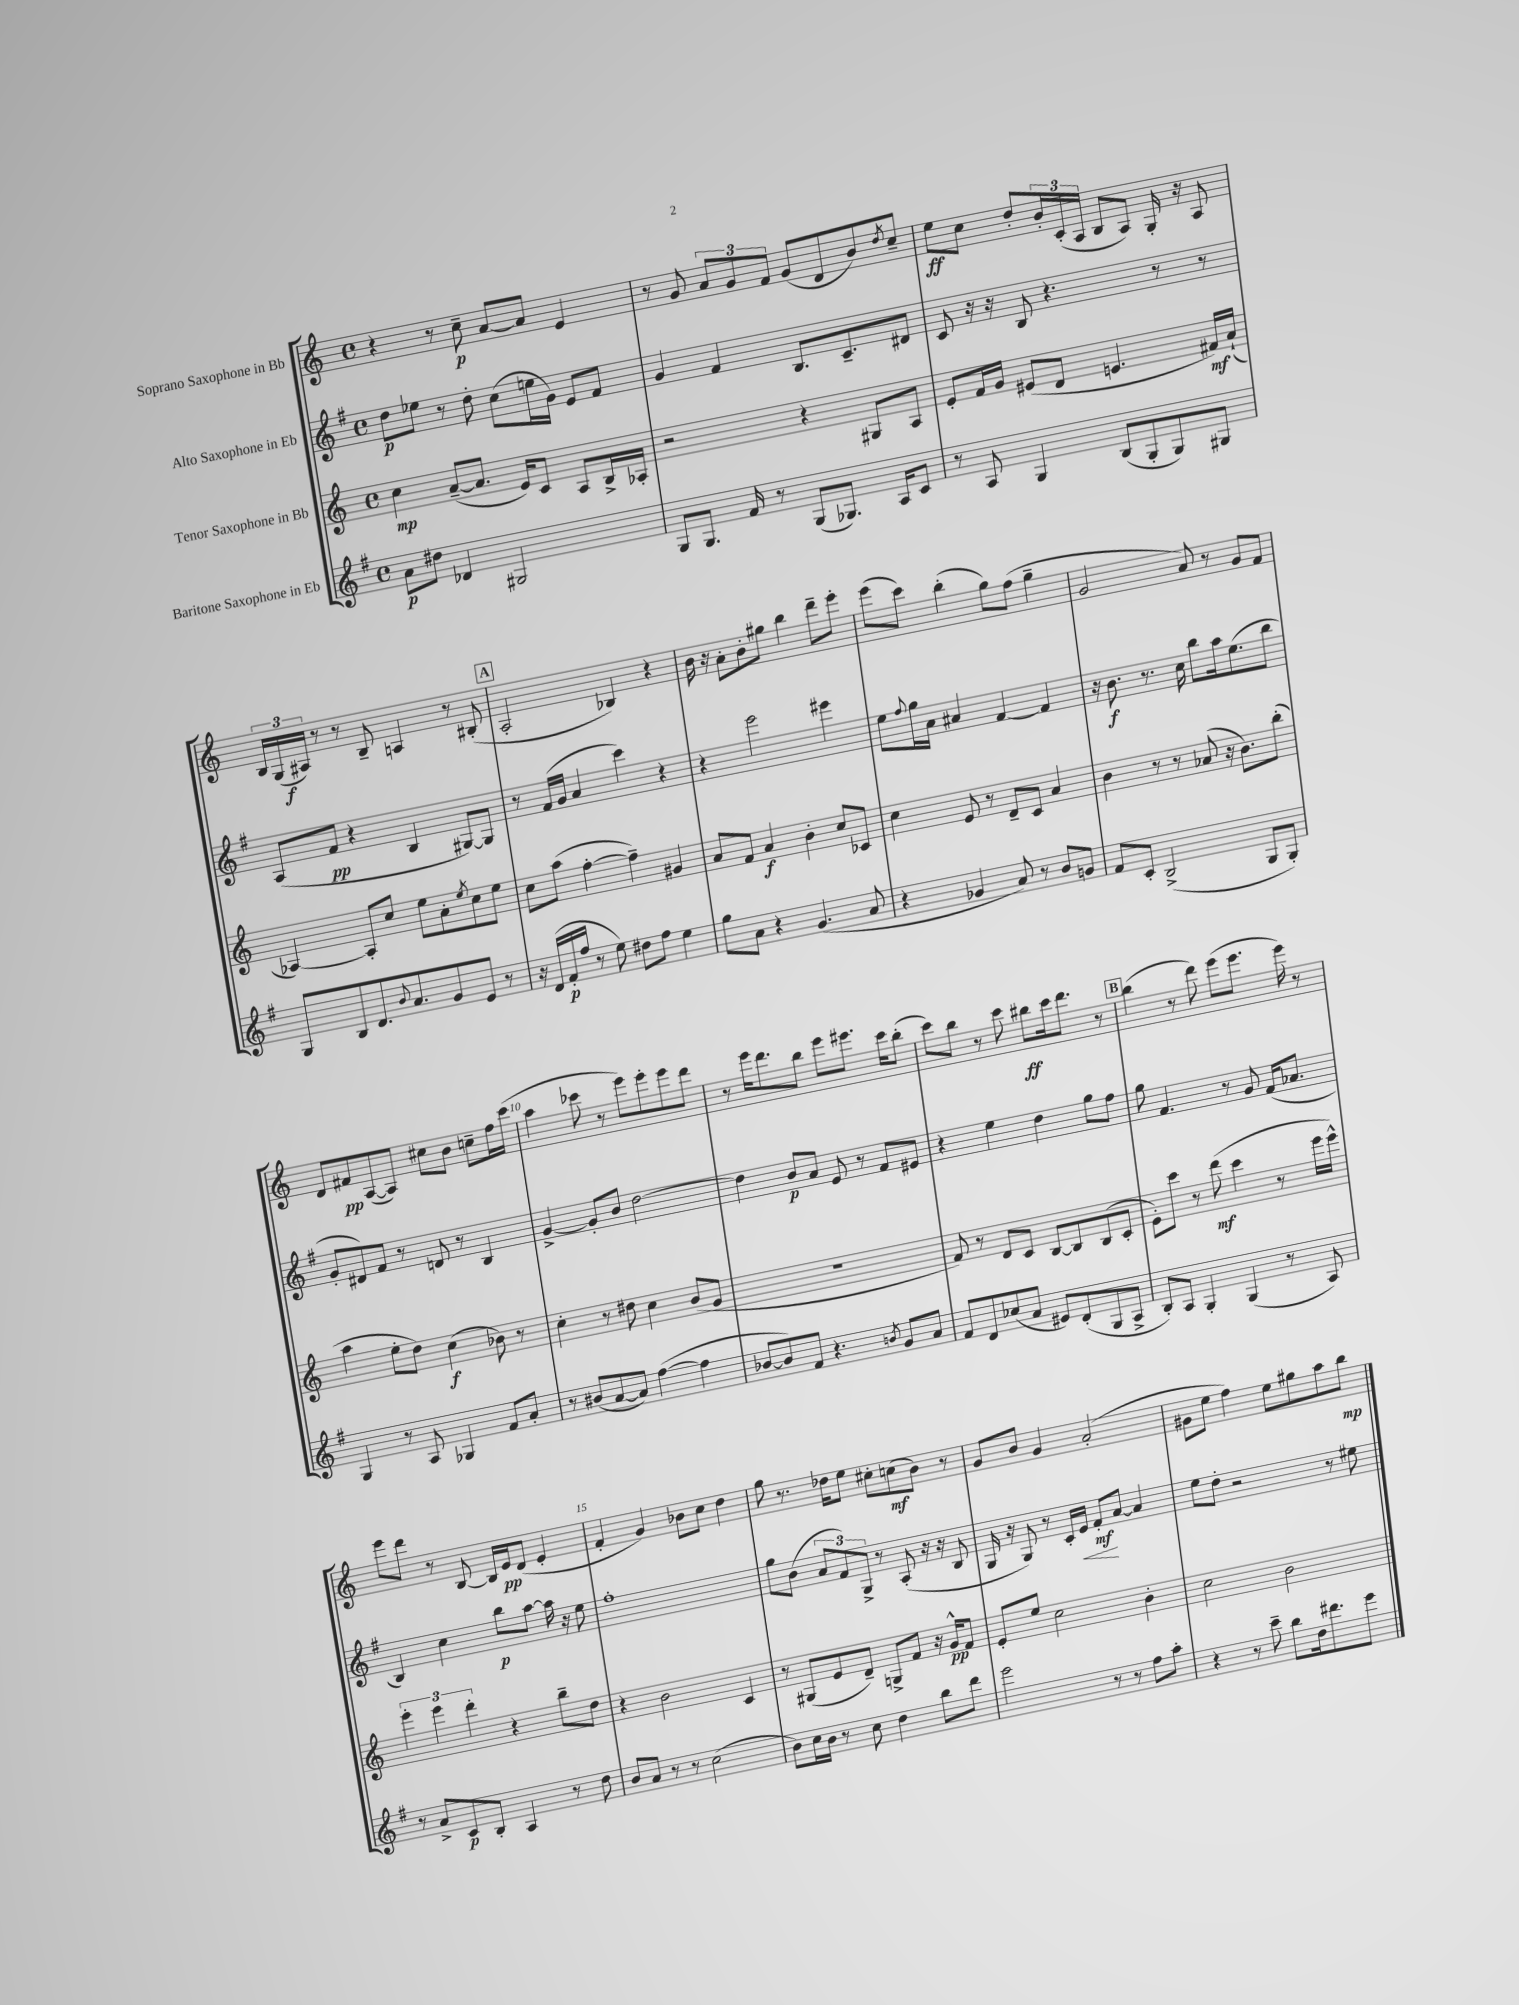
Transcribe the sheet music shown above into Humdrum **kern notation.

**kern	**kern	**kern	**kern
*staff4	*staff3	*staff2	*staff1
*clefG2	*clefG2	*clefG2	*clefG2
*k[f#]	*k[]	*k[f#]	*k[]
*M4/4	*M4/4	*M4/4	*M4/4
*met(c)	*met(c)	*met(c)	*met(c)
8a\L	4cc\	8dd\L	4r
8dd#\J	.	8ee-\J	.
4d-/	([8a~/L	8r	8r
.	8.a/]J	8dd'\	8cc~\
2G#/	.	(8cc\L	[8a/L
.	16e/LK)	.	.
.	8c/J	16ee\L	8a/]J
.	.	16g\JJ)	.
.	8A/L	8e/L	4e/
.	16B^/L	8f#/J	.
.	16A-'/JJ	.	.
=	=	=	=
8G/L	2r	4g/	8r
8.G/J	.	.	8g/
.	.	4f#/	12a/L
16f#/	.	.	.
.	.	.	12g/
8r	.	.	.
.	.	.	12f/J
(8G/L	4r	8.B/L	(8g/L
8.G-/J)	.	.	8d/
.	.	8.c~/	.
.	8G#/L	.	8b/)
16A/LK	.	.	.
.	.	.	8qdd/
8c/J	8A/J	8d#/J	8cc~/J
=	=	=	=
8r	8e'/L	8c/	8ee\L
8A/	16f/L	16r	8cc\J
.	16g/JJ	16r	.
4G/	(8e#/L	8B/	8dd'/L
.	8d/J	4.r	24b'/L
.	.	.	(24c'/
.	.	.	24A/JJ
(8B/L	4.e/	.	8B/L
8G'/	.	.	8A/J)
8G/)	.	8r	16G'/
.	.	.	16r
8G#/J	16f#/LL)	8r	8A/
.	(16a`/JJ	.	.
=	=	=	=
8G/L	[4A-/)	(8A/L	24B/LL
.	.	.	(24G/
.	.	.	24A#/JJ)
8B/	.	8f#/J	8r
8.d/	8A-'/]L	4r	8r
.	8cc/J	.	8B~/
8qqb/	.	.	.
8.a/	.	.	.
.	8ee\L	4B/	4A/
8g/	8a'\	.	.
.	8qee/	.	.
8e/J	8cc\	[8G#/L)	8r
8r	8ee\J	8G#/]J	(8B#'/
=	=	=	=
16r	8cc\L	8r	2A'/
(16d/LL	.	.	.
16f#'/	(8aa\J	(16f#/LL	.
16ff#/JJ	.	16g/JJ	.
8r	[4ff'\	4a/	.
8ee\)	.	.	.
8dd#\L	4ff~\])	4ccc\)	4B-/)
8ff#\J	.	.	.
4ee\	4g#/	4r	4r
=	=	=	=
8gg\L	8a/L	4r	16b\
.	.	.	16r
8a\J	8f/J	.	8a'\L
4r	4a/	2eee\	8b'\
.	.	.	8gg#\J
(4.g/	4b'\	.	4bb\
.	8cc/L	4eee#\	8ddd~\L
8a/	8c-/J	.	8eee'\J
=	=	=	=
4r	4cc\	8ee\L	(8eee\L
.	.	8qqff#/	.
.	.	16gg\L	8ccc\J)
.	.	16a\JJ	.
4g-/	8e/	4a#/	(4bb'\
.	8r	.	.
8a/)	8d~/L	[4f#/	8gg\L)
8r	8c/J	.	(8ff\J
8b/L	4a/	4f#/]	4gg~\
8g/J	.	.	.
=	=	=	=
8f#/L	4b\	16r	2g/
.	.	8.b\	.
8c'/J	.	.	.
(2B^/	8r	8.r	.
.	8r	.	.
.	.	16cc\	.
.	(8a-/	8bb\L	8a/)
.	16r	16aa\k	8r
.	8.b\L)	(8.ee\	.
8G/L	.	.	8g/L
8G'/J)	(8bb'\J	8bb\J	8f/J
=	=	=	=
4G/	4aa\	8g'/L	8d/L
.	.	8d#/)	8f#/
8r	8ee'\L	8f#/J	([8A/
8A/	8dd\J)	8r	8A/]J)
4G-/	(4cc\	8d/	8cc#\L
.	.	8r	8b\J
8f#/L	8b-\)	4B/	8cc~\L
8a'/J	8r	.	16ff\L
.	.	.	(16ccc\JJ
=	=	=	=
8r	4cc'\	[4g^/	4aa\
(8b#/L	.	.	.
[8a/	8r	8g'/]L	8ccc-\
8a/]J)	8dd#\	8b/J	8r
([4ff#\	4cc\	[2dd\	8eee\L)
.	.	.	8eee'\
4ff#\]	(8b/L	.	8eee\
.	8g/J	.	8ddd\J
=	=	=	=
[8b-/L	1r	4dd\]	8r
8b-/])	.	.	16eee\LK
.	.	.	8.ddd\
8f#/J	.	8b/L	.
4.r	.	8a/J	8bb\J
.	.	8e/	8eee\L
.	.	8r	8.eee#\J
8qb/	.	.	.
8g/L	.	8f#/L	.
.	.	.	16ccc\LK
8a/J	.	8e#/J	(8bb'\J
=	=	=	=
8f#/L	8f/)	4r	8ccc\L)
8d/	8r	.	8bb\J
(8cc-/	8d/L	4ee\	8r
8a/J	8c/J	.	8ccc\
8e#/L)	[8B/L	4dd\	8bb#\L
(8d'/	8B/]	.	16ccc\k
.	.	.	8.ddd\J
8G/	(8B/	8gg\L	.
8A^/J	8c'/J	8ff#\J	8r
=	=	=	=
8B'/L)	8e'\L)	8gg\	(4bb\
8A/J	8ccc\J	4.f#/	.
4G'/	8r	.	8r
.	(8ddd\	.	8ddd\)
(4G/	4ccc\	8r	(8eee\L
.	.	8g/	8.eee\J
8r	8r	(16f#/LK	.
.	.	8.a-/J	16eee\)
8A/)	16eee\LL	.	8r
.	16eee^^\JJ)	.	.
=	=	=	=
8r	6eee'\	4B/)	8eee\L
8a^/L	.	.	8ddd\J
.	6eee\	.	.
8c/	.	4cc\	8r
.	6ddd'\	.	.
8B'/J	.	.	[8B/
4A/	4r	8bb\L	16B/]LL
.	.	.	16e/J
.	.	[8aa\J	(8d/J
8r	8bb~\L	16aa\]	4e'/
.	.	16r	.
8dd\	8dd\J	8ee\	.
=	=	=	=
8b/L	4r	1ff#'	4f'/
8a/J	.	.	.
8r	2b\	.	4g/)
8r	.	.	.
(2cc\	.	.	8b-\L
.	.	.	8cc\J
.	4c/	.	4dd\
=	=	=	=
8b\L)	8r	8gg\L	8gg\
16cc\L	(8G#/L	(8b\J	8.r
16b\JJ	.	.	.
8r	8e/	12a/L	.
.	.	.	16dd-\LK
.	.	12f#/)	.
8cc\	8d~/J)	.	8ee\J
.	.	12G^/J	.
4dd\	8G^/L	8r	8cc#'\L
.	8f/J	(8A'/	(8cc\
8bb\L	16r	16r	8b\J)
.	16g^^/LK	16r	.
8ddd\J	8f/J	8B/	8r
=	=	=	=
2eee\	8e'/L	16G/	8g/L
.	.	16r	.
.	8ee/J	8G/)	8b/J
.	2cc\	8r	4g/
.	.	16c'/LL	.
.	.	16e/JJ	.
8r	.	8f#'/L	(2a'/
8r	.	[8a/J	.
8ff#\L	4b'\	4a/]	.
8aa'\J	.	.	.
=	=	=	=
4r	2cc\	8ee\L	8g#\L
.	.	8dd'\J	8ee\J
8r	.	2r	4ff\)
8ccc~\	.	.	.
8bb\L	2b\	.	8ee\L
16dd\k	.	.	8gg#\
8.ddd#\	.	.	.
.	.	8r	8aa\
8eee\J	.	8ee#\	8bb\J
==	==	==	==
*-	*-	*-	*-
